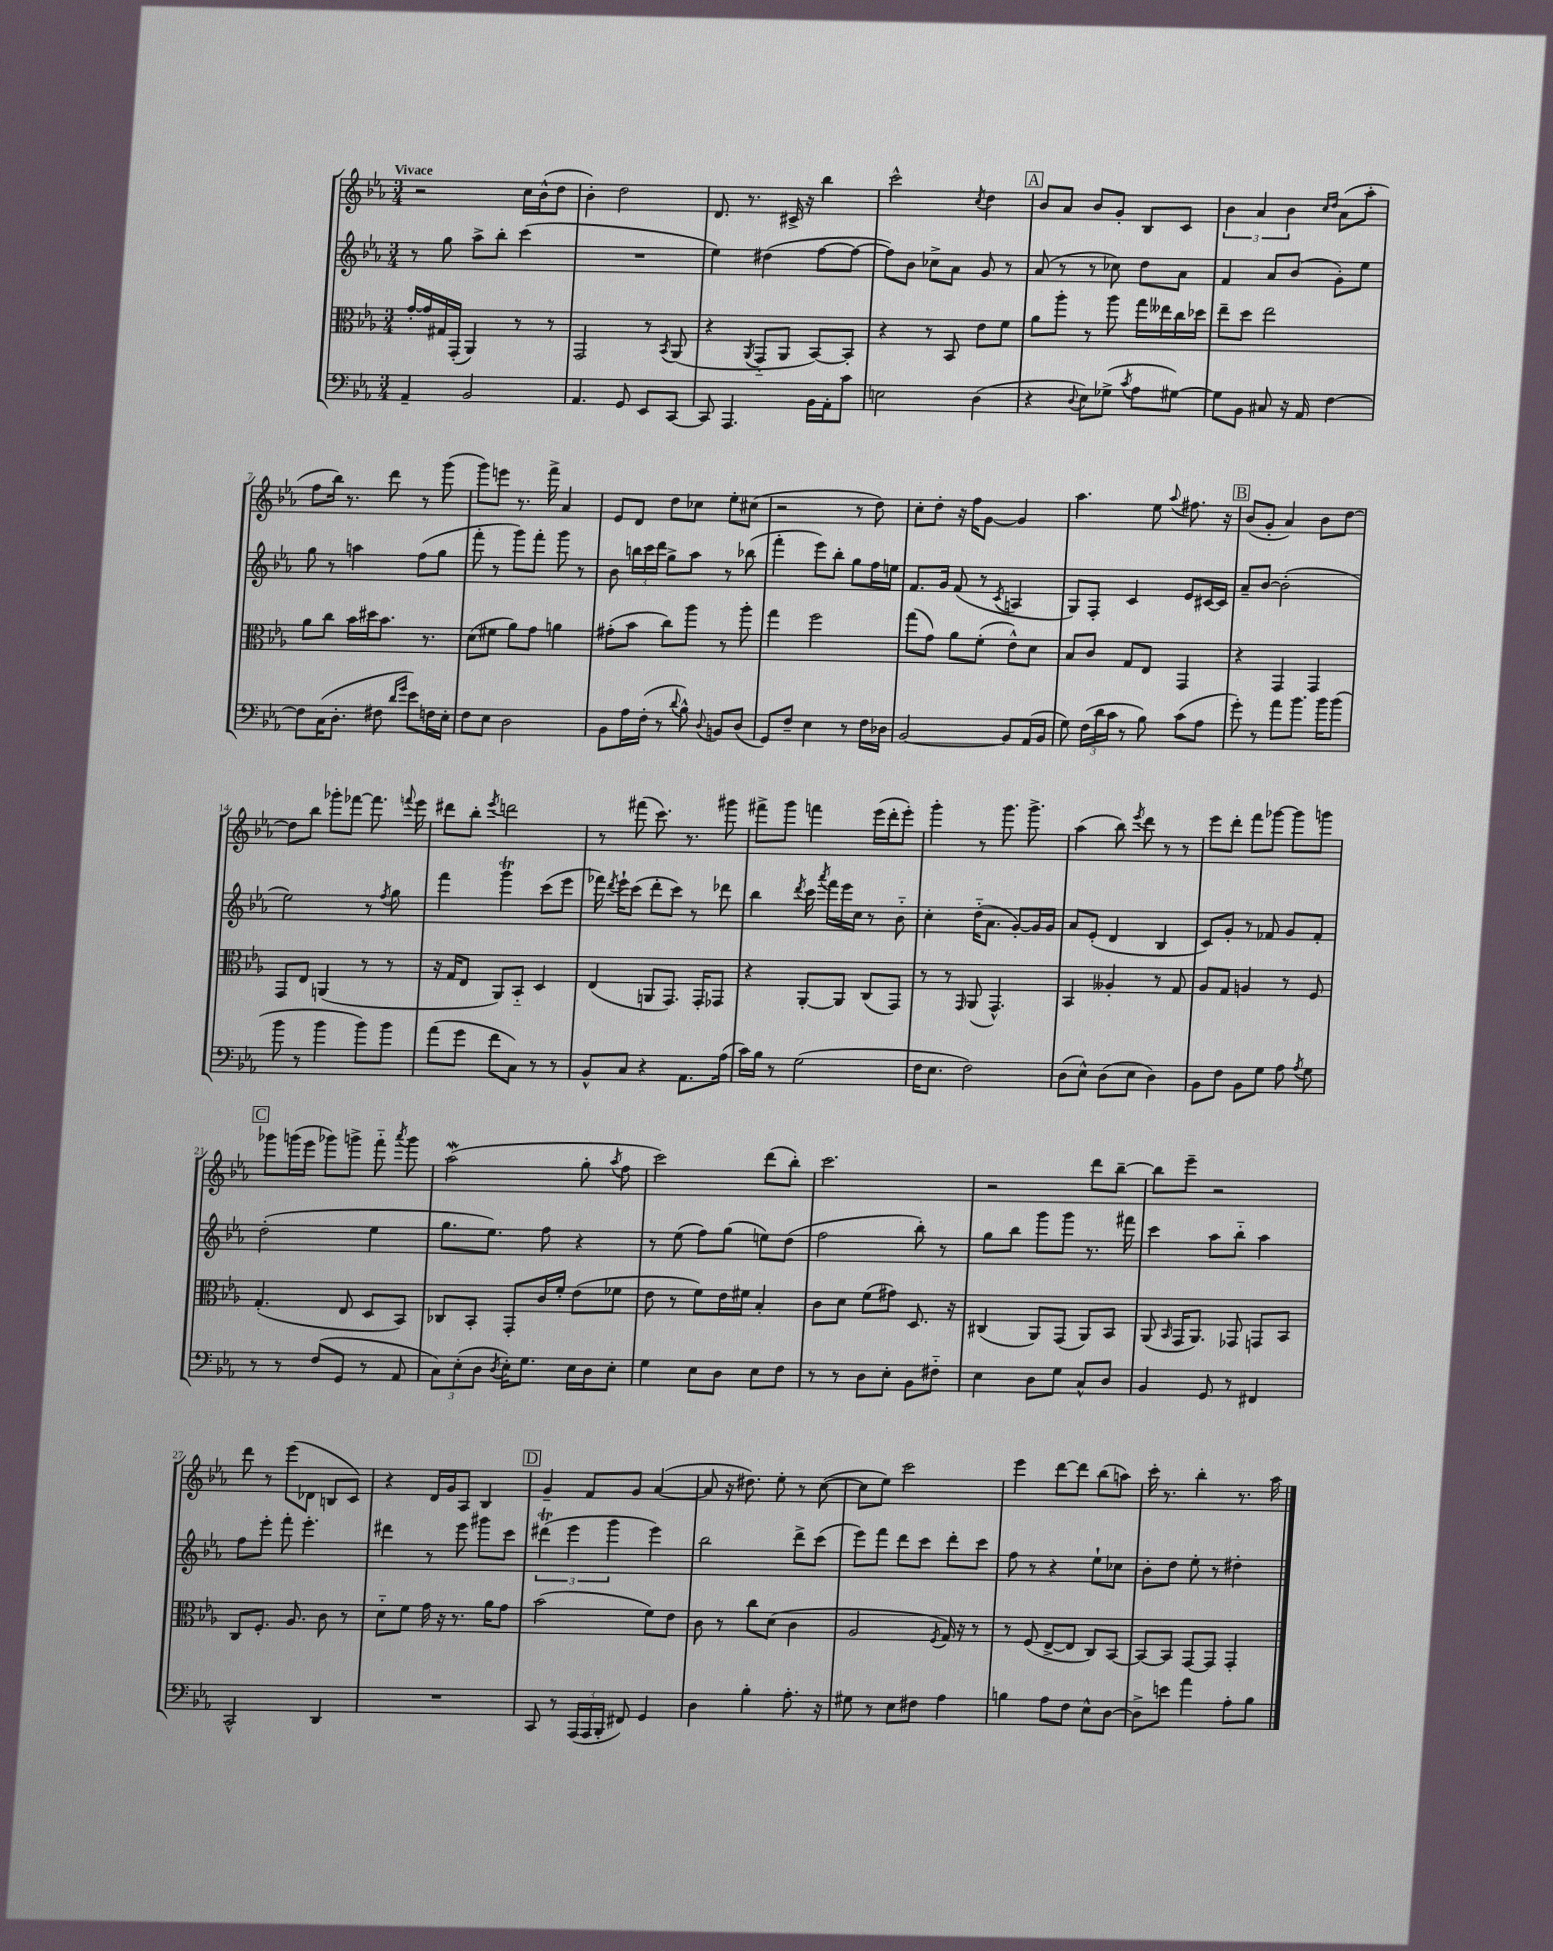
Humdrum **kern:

**kern	**kern	**kern	**kern
*part4	*part3	*part2	*part1
*staff4	*staff3	*staff2	*staff1
*clefF4	*clefC3	*clefG2	*clefG2
*k[b-e-a-]	*k[b-e-a-]	*k[b-e-a-]	*k[b-e-a-]
*M3/4	*M3/4	*M3/4	*M3/4
=1	=1	=1	=1
!	!	!	!LO:TX:a:B:t=Vivace
4AA-~/	[16g'/LL	8r	2r
.	16g/]	.	.
.	16G#X/	8gg\	.
.	(16GG'/JJ	.	.
2BB-/	4AA-/)	8aa-^\L	.
.	.	8bb-'\J	.
.	8r	(4ccc\	16cc\LL
.	.	.	(16b-^^\J
.	8r	.	8dd\J
=2	=2	=2	=2
4.AA-/	2GG/	2.r	4b-'\)
.	.	.	2dd\
8GG/	.	.	.
8EE-/L	8r	.	.
.	8qBB-/	.	.
[8CC/J	(8AA-/	.	.
=3	=3	=3	=3
8CC/]	4r	4ee-\)	8.d/
4.AAA-/	.	.	.
.	.	.	8.r
.	8qAA-/	.	.
.	8GG/L	(4dd#X\	.
.	8AA-/J	.	16c#X^/
.	.	.	16r
16BB-\LL	[8BB-/L)	[8ff\L	4bb-\
16AA-'\J	.	.	.
8c\J	8BB-'/J]	8ff\J_	.
=4	=4	=4	=4
2En\	4r	8ff\L])	2ccc^^\
.	.	8b-\J	.
.	8r	8cc-X^\L	.
.	8BB-/	8a-\J	.
.	.	.	8qcc/
(4D\	8e-\L	8g/	4dd\
.	8f\J	8r	.
!!LO:REH:place=s1:t=A
=5	=5	=5	=5
4r	8a-\L	(8a-/	8b-/L
.	8aa-'\J	8r	8a-/J
8qqD/	.	.	.
8E-\L)	8r	8r	8b-/L
(8G-X^\J	8aa-\	8cc-X\)	8g'/J
8qc/	.	.	.
8A-\L	16gg\LL	8dd\L	8B-/L
.	16ee--X\	.	.
[8G#X\J)	16cc\	8a-\J	8c/J
.	16dd-X\JJ	.	.
=6	=6	=6	=6
8G#\L]	8ee-~\L	4f/	6b-\
8BB-\J	8dd\J	.	.
.	.	.	6a-/
8C#X/	2ee-\	8a-/L	.
.	.	.	6b-\
16r	.	(8b-/J	.
16AA-/	.	.	.
.	.	.	16qqcc/LL
.	.	.	16qqdd/JJ
[4F\	.	8g'\L)	(8a-\L
.	.	8ee-\J	8aa-'\J
!!LO:LB:g=z
=7	=7	=7	=7
8F\L]	8a-\L	8gg\	8ff\L
(16C\K	8cc\J	8r	16bb-\Jk)
8.D'\J	.	.	8.r
.	16b-\LL	4aan\	.
.	16dd#X\J	.	.
8F#X\	8.b-\J	.	8ddd\
16qqd/LL	.	.	.
16qqg/JJ	.	.	.
8e-\L)	.	(8ff\L	8r
.	8.r	.	.
16Fn\L	.	8gg\J	(8ggg\
16E-'\JJ	.	.	.
=8	=8	=8	=8
8F\L	(8d\L	8fff'\	8ggg\L)
8E-\J	8f#X\J	8r	8eeen\J
2D\	8a-\L)	8ggg\L)	8.r
.	8g\J	8fff'\J	.
.	.	.	16fff^\
.	4an\	8ggg\	4a-/
.	.	8r	.
=9	=9	=9	=9
8BB-\L	(8g#X'\L	8b-\	8e-/L
16A-\L	8b-\J	24bbn\LL	8d/J
.	.	24ccc\	.
(16F'\JJ	.	.	.
.	.	24ddd\JJ	.
8r	8cc\L)	8gg^\L	8dd\L
8qqd/	.	.	.
8B-^^\)	8aa-\J	8aa-\J	8cc-X\J
8qqD/	.	.	.
8BBn/L	8r	8r	8ee-'\L
(8D/J	8aa-'\	(8bb-X\	(8cc#X\J
=10	=10	=10	=10
8GG/L)	4gg\	4fff'\	2r
8F~/J	.	.	.
4E-\	2ff\	8eee-\L)	.
.	.	8bb-'\J	.
8r	.	8gg\L	8r
16F\LL	.	16ff\L	8dd\)
16D-X\JJ	.	16een\JJ	.
=11	=11	=11	=11
[2BB-/	(8gg\L	8.f/L	8cc'\L
.	8g\J)	.	8dd'\J
.	.	16g/Jk	.
.	8a-\L	(8f/	16r
.	.	.	16ff\KL
.	(8f'\J	8r	[8g\J
.	.	8qc/	.
8BB-/L]	8e-^^\L)	4An/	4g/]
(16AA-/L	8d\J	.	.
16BB-/JJ	.	.	.
=12	=12	=12	=12
8G\)	8B-/L	8G/L)	4.aa-\
(24F\LL	8c/J	8F'/J	.
24d\	.	.	.
24c\JJ	.	.	.
8r	8G/L	4c/	.
8B-\)	8E-/J	.	8ee-\
.	.	.	8qqaa-/
(8c\L	4GG/	8e-/L	8.ff#X\
8A-\J	.	[16c#X/L	.
.	.	16c#/JJ]	16r
!!LO:REH:place=s1:t=B
=13	=13	=13	=13
8g'\)	4r	8a-~/L	(8b-/L
8r	.	[8b-/J	8g'/J
8a-\L	4GG/	(2b-'\]	4a-/)
8.b-\J	.	.	.
.	4GG/	.	8b-\L
16b-\KL	.	.	.
(8b-\J	.	.	[8dd\J
!!LO:LB:g=z
=14	=14	=14	=14
8b-\	8GG/L	2ee-\)	8dd\L]
8r	8E-/J	.	8bb-\J
4b-\	(4AAn/	.	8ggg-X'\L
.	.	.	[8fff-X\J
8b-\L)	8r	8r	8.fff-\]
.	.	8qff/	.
8b-\J	8r	8gg\	.
.	.	.	8qqfffn/
.	.	.	16eee-\
=15	=15	=15	=15
(8a-\L	16r	4fff\	8ddd#X\L
.	16G/KL	.	.
8g\J	8E-/J	.	8bb-'\J
.	.	.	8qeee-/
8f\L	8AA-/L)	4gggt\	2dddn\
8C\J)	8BB-/J	.	.
8r	4D/	(8ccc\L	.
8r	.	8eee-\J	.
=16	=16	=16	=16
8BB-^^/L	(4E-/	16fff-X\)	8r
.	.	8qddd/	.
.	.	16eee-`\KL	.
8C/J	.	(8ccc\J	(8fff#X\
4r	8AAn/L	8ddd'\L	8.ccc\)
.	8.GG/J)	8ccc\J)	.
.	.	.	8.r
8.AA-\L	.	8r	.
.	16GG'/KL	.	.
.	8GG-X/J	8ddd-X\	8ggg#X\
(16A-\Jk	.	.	.
=17	=17	=17	=17
16c\LL)	4r	4bb-\	8fff#X^\L
16B-\JJ	.	.	.
8r	.	.	8ggg\J
.	.	8qddd/	.
(2G\	[8AA-'/L	16ccc\	4fffn\
.	.	8qaaa-/	.
.	.	16fff\LL	.
.	8AA-/J]	16eee-\	.
.	.	16cc\JJ	.
.	(8C/L	8r	(16eee-\LL
.	.	.	16ddd'\J
.	8GG/J)	8b-\	8eee-'\J)
=18	=18	=18	=18
16F\KL	8r	4cc'\	4ggg'\
8.E-\J	.	.	.
.	8r	.	.
.	16qqGG/	.	.
2F\)	(8AA-/	(16dd\KL	8r
.	.	8.a-\J	.
.	4.GG^^/)	.	8.ggg\
.	.	[8g'/L)	.
.	.	.	8.ggg^\
.	.	16g/L]	.
.	.	16g/JJ	.
=19	=19	=19	=19
(8D\L	4BB-/	8a-/L	(4aa-\
8E-^^\J)	.	(8e-'/J	.
(8D\L	4A--X'/	4d/	8bb-\)
.	.	.	8qeee-/
8E-\J	.	.	8ddd\
4D\)	8r	4B-/	8r
.	8G/	.	8r
=20	=20	=20	=20
8BB-\L	8A-/L	8c/L)	8eee-\L
8F\J	8G/J	8g'/J	8ddd'\J
8BB-\L	4An/	8r	8fff\L
8G\J	.	8f-X/	[8ggg-X\J
8A-\	8r	8g/L	8ggg-\L]
8qA-/	.	.	.
8G\	8F/	8f-'/J	8gggn\J
!!LO:LB:g=z
!!LO:REH:place=s1:t=C
=21	=21	=21	=21
8r	(4.G'/	(2dd'\	8ggg-X\L
8r	.	.	(16gggn\L
.	.	.	16eee-\JJ
(8F/L	.	.	8ggg-X\L)
8GG/J	8E-/	.	8gggn^\J
8r	8D/L	4ee-\	8fff\
.	.	.	8qaaa-/
8AA-/	8BB-/J)	.	8ggg\
=22	=22	=22	=22
12C\L)	8C-X/L	8.gg\L	(2aa-w\
(12E-'\	.	.	.
.	8BB-'/J	.	.
12D\J	.	.	.
.	.	8.ee-\J)	.
8qD/	.	.	.
16E-'\KL)	8GG'/L	.	.
8.G\J	.	.	.
.	16c/L	8ff\	.
.	16f'/JJ	.	.
16E-\LL	(8e-\L	4r	8gg'\
16D\J	.	.	.
.	.	.	8qaa-/
8E-'\J	8f-X\J	.	8ff\
=23	=23	=23	=23
4G\	8e-\	8r	2ccc\)
.	8r	(8ee-\	.
8E-\L	8f\L)	8ff\L)	.
8D\J	16e-\L	(8gg\J	.
.	16f#X\JJ	.	.
8E-\L	4B-'/	8een\L)	(8ddd\L
8F\J	.	(8dd\J	8bb-'\J)
=24	=24	=24	=24
8r	8c\L	2ff\	2.ccc\
8r	8d\J	.	.
8D\L	(8f\L	.	.
8E-'\J	8g#X\J)	.	.
8BB-\L	8.D/	8bb-'\)	.
8F#X\J	.	8r	.
.	16r	.	.
=25	=25	=25	=25
4E-\	(4C#X/	8gg\L	2r
.	.	8bb-\J	.
8D\L	8AA-/L)	8ggg\L	.
8G\J	(8GG/J	8ggg\J	.
8C^^/L	8AA-/L)	8.r	8ddd\L
8D/J	8BB-/J	.	[8bb-~\J
.	.	16fff#X\	.
=26	=26	=26	=26
4BB-/	(8AA-/	4ccc\	8bb-\L]
.	16qqBB-/	.	.
.	16GG/KL	.	8eee-~\J
.	8.AA-/J)	.	.
8GG/	.	8aa-\L	2r
8r	8GG-X/	8bb-\J	.
4FF#X/	8GGn/L	4aa-\	.
.	8BB-/J	.	.
!!LO:LB:g=z
=27	=27	=27	=27
2CC^^/	8C/L	8ff\L	8ddd\
.	8.F'/J	8eee-'\J	8r
.	.	8fff'\	(8eee-\L
.	8.A-/	.	.
.	.	4.eee-'\	8d-X\J
4DD/	8c\	.	8Bn/L
.	8r	.	8c/J)
=28	=28	=28	=28
2.r	8d\L	4ddd#X\	4r
.	8f\J	.	.
.	16g\	8r	16d/LL
.	16r	.	16g/J
.	8.r	8eee-\	8A-/J
.	.	8ggg#X\L	4B-/
.	16a-\KL	.	.
.	8g\J	8ccc\J	.
!!LO:REH:place=s1:t=D
=29	=29	=29	=29
8CC/	(2b-\	(6ddd#Xt\	4g~/
8r	.	.	.
.	.	6eee-\	.
(24AAA-/LL	.	.	8f/L
24AAA-/	.	.	.
24BBB-'/JJ	.	6ggg\	.
8FF#X/)	.	.	8g/J
4GG/	8f\L)	4eee-\)	([4a-/
.	8e-\J	.	.
=30	=30	=30	=30
4D\	8c\	2bb-\	8a-/]
.	8r	.	16r
.	.	.	8.dd#X\)
4B-'\	8cc\L	.	.
.	(8d\J	.	8ee-'\
8.A-'\	4c\	8ddd^\L	8r
.	.	(8ccc\J	([8cc\
16r	.	.	.
=31	=31	=31	=31
8G#X\	2A-/	8eee-\L)	8cc\L]
8r	.	8fff\J	8ee-\J)
8E-\L	.	8ddd\L	2ccc\
8F#X\J	.	8ccc\J	.
.	8qF/	.	.
4A-\	16G/)	8ddd'\L	.
.	16r	.	.
.	8r	8ccc\J	.
=32	=32	=32	=32
4Bn\	8r	8ff\	4eee-\
.	(8F/	8r	.
8A-\L	[8E-^/L	4r	[8ddd\L
8F\J	8E-/J]	.	8ddd\J]
8E-^^\L	8C/L)	8ee-`\L	(8bb-\L
[8D\J	[8BB-/J	8cc-X\J	8aan\J)
=33	=33	=33	=33
8D^\L]	8BB-/L_	8b-'\L	16ccc'\
.	.	.	8.r
8en\J	8BB-/J]	8dd\J	.
4a-\	[8GG/L	8ee-'\	4bb-'\
.	8GG/J]	8r	.
8A-'\L	4GG'/	4dd#X'\	8.r
8B-\J	.	.	.
.	.	.	16aa-\
==	==	==	==
*-	*-	*-	*-
